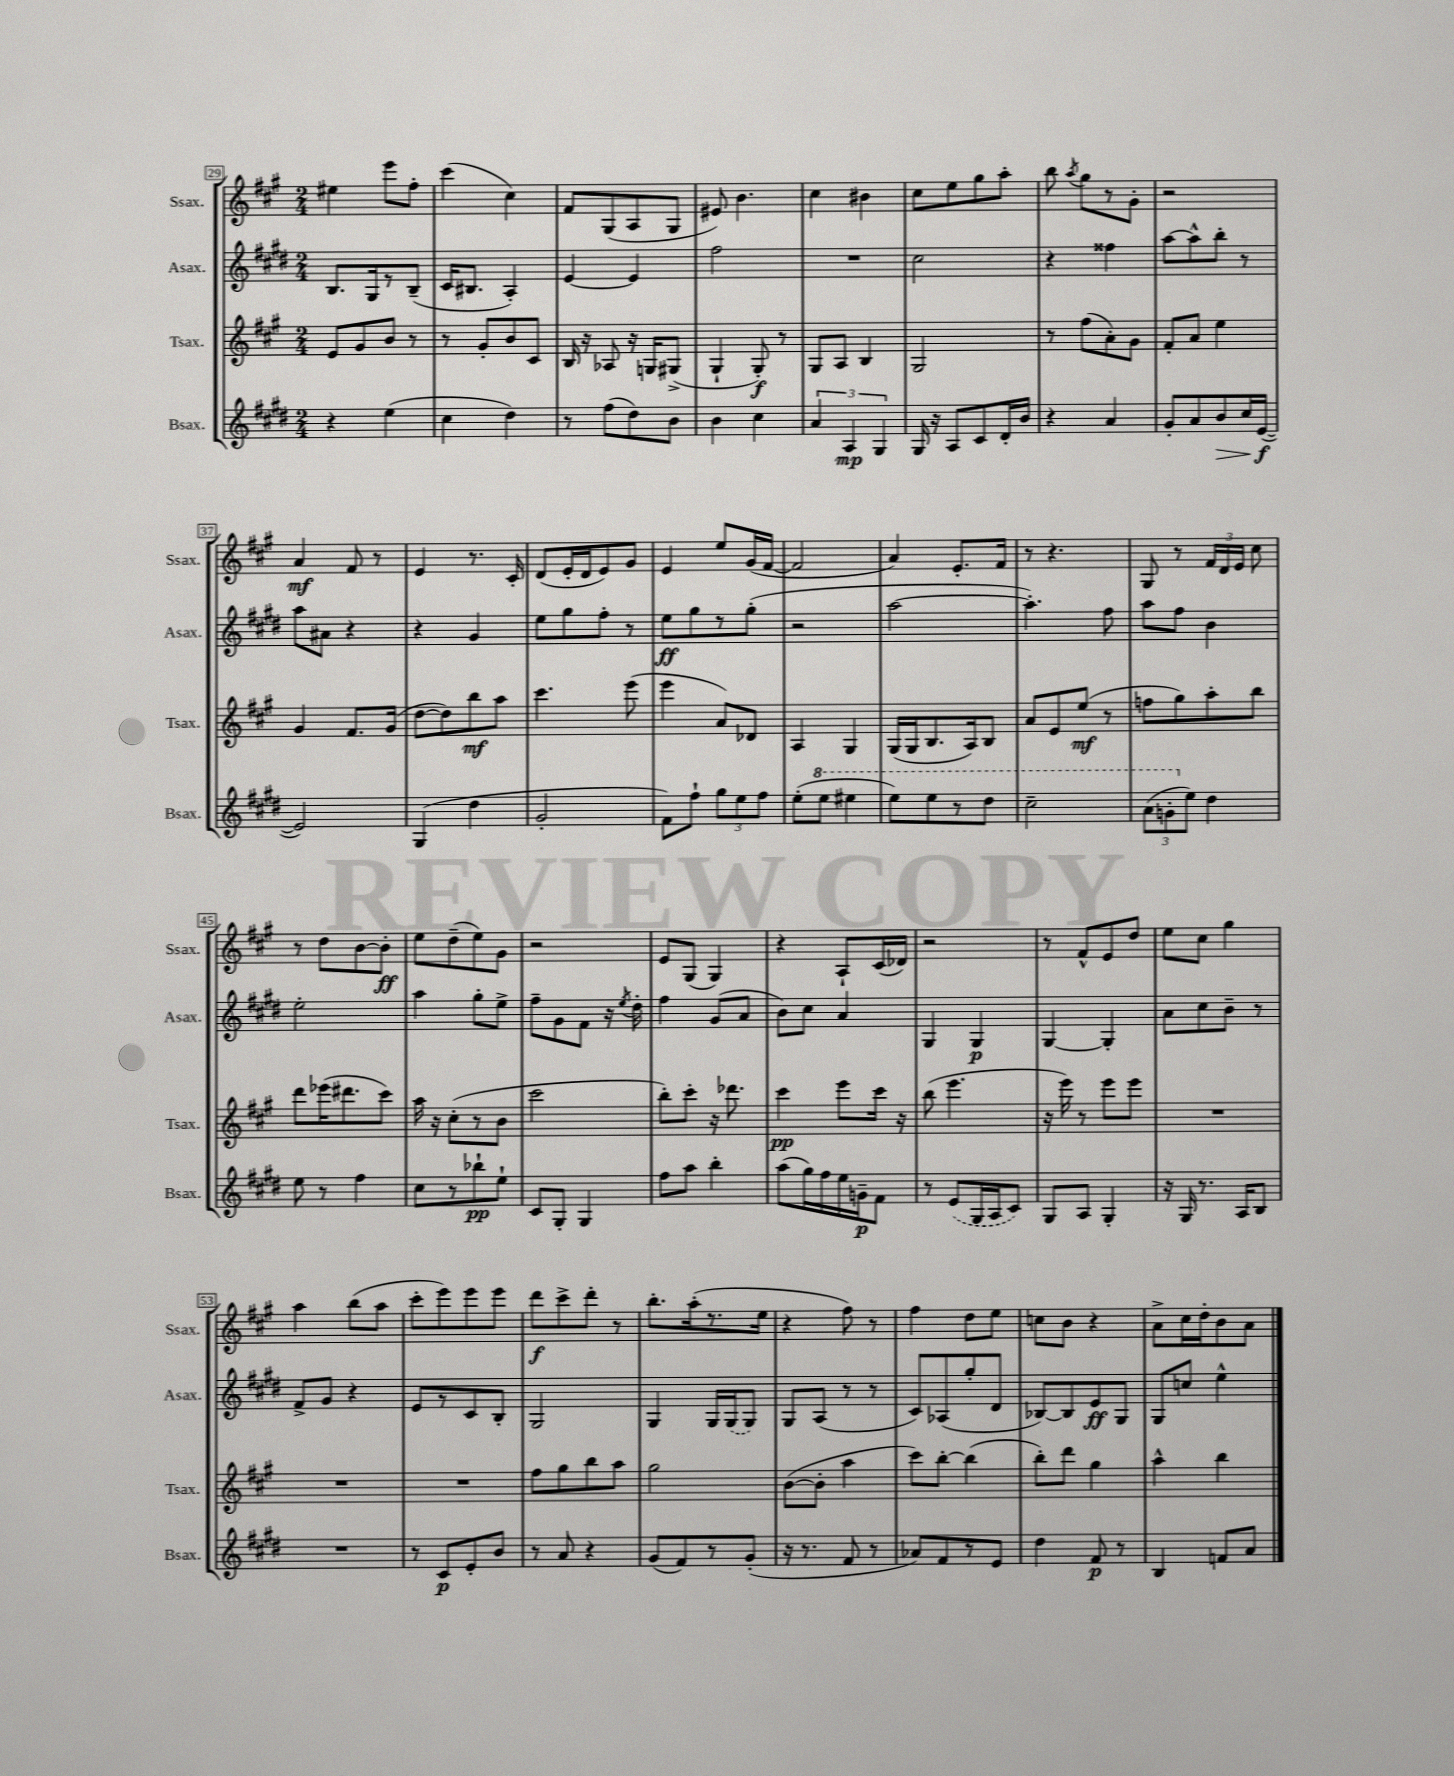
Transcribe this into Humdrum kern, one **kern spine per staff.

**kern	**kern	**kern	**kern
*staff4	*staff3	*staff2	*staff1
*clefG2	*clefG2	*clefG2	*clefG2
*k[f#c#g#d#]	*k[f#c#g#]	*k[f#c#g#d#]	*k[f#c#g#]
*M2/4	*M2/4	*M2/4	*M2/4
4r	8e	8.B	4ee#
.	8g#	.	.
.	.	16G#	.
(4ee	8b	8r	8eee
.	8r	(8B~	8ff#'
=	=	=	=
4cc#	8r	16c#	(4ccc#
.	.	8.B#	.
.	8g#'	.	.
4dd#)	8b	4A')	4cc#)
.	8c#	.	.
=	=	=	=
8r	16B	[4e	8f#
.	16r	.	.
(8ff#	8A-	.	(8G#
8dd#)	16r	4e]	8A
.	16G	.	.
8b	(8G#^	.	8G#
=	=	=	=
4b	4G#`	2ff#	8e#)
.	.	.	4.b
4cc#	8G#')	.	.
.	8r	.	.
=	=	=	=
6a	8G#	2r	4cc#
.	8A	.	.
6A	.	.	.
.	4B	.	4b#
6G#	.	.	.
=	=	=	=
16G#	2G#	2cc#	8cc#
16r	.	.	.
8A	.	.	8ee
8c#	.	.	8gg#
16d#'	.	.	8aa'
16b	.	.	.
=	=	=	=
4r	8r	4r	8bb
.	.	.	8qaa
.	(8ff#	.	8gg#
4a	8a')	4ff##	8r
.	8g#	.	8g#'
=	=	=	=
8g#'	8f#'	[8aa	2r
8a	8a	8aa^^]	.
8b	4ee	8bb'	.
16cc#	.	8r	.
([16e	.	.	.
=	=	=	=
2e])	4g#	8aa	4a
.	.	8a#	.
.	8.f#	4r	8f#
.	.	.	8r
.	(16g#	.	.
=	=	=	=
(4G#	[8dd	4r	4e
.	8dd])	.	.
4dd#	8bb	4g#	8.r
.	8aa	.	.
.	.	.	16c#'
=	=	=	=
2g#'	4.ccc#	8ee	(8d
.	.	8gg#	16e'
.	.	.	16d
.	.	8ff#'	8e)
.	(8eee	8r	8g#
=	=	=	=
8f#)	4eee	8ee	4e
8ff#`	.	8gg#	.
12gg#	8a)	8r	8ee
12ee	.	.	.
.	8d-	(8gg#'	(16g#
12ff#	.	.	.
.	.	.	[16f#
=	=	=	=
(8ee'	4A	2r	2f#]
8eee	.	.	.
4eee#	4G#	.	.
=	=	=	=
8eee)	(16G#	[2aa	4a)
.	16G#	.	.
8eee	8.B	.	.
8r	.	.	8.e'
.	16A)	.	.
8ddd#	8B	.	.
.	.	.	16f#
=	=	=	=
2ccc#~	8a	4.aa'])	8r
.	8e	.	4.r
.	(8ee	.	.
.	8r	8ff#	.
=	=	=	=
(12aa	8ff	8aa	8G#
12gg'	.	.	.
.	8gg#)	8ff#	8r
12ee)	.	.	.
4dd#	8aa'	4b	24f#
.	.	.	24d
.	.	.	24e
.	8bb	.	8cc#
=	=	=	=
8ee	8ddd	2ee'	8r
8r	(16eee-	.	8dd
.	8.ddd#	.	.
4ff#	.	.	[8b
.	8ccc#)	.	8b']
=	=	=	=
8cc#	16aa	4aa	8ee
.	16r	.	.
8r	(8cc#'	.	(8dd~
8bb-`	8r	8gg#'	8ee)
8ee`	8b	8ee^	8g#
=	=	=	=
8c#	2ccc#	8ff#~	2r
8G#'	.	8g#	.
4G#	.	8f#	.
.	.	16r	.
.	.	8qee	.
.	.	16dd#'	.
=	=	=	=
8ff#	8bb')	4ff#	8e
8aa	8ccc#'	.	(8G#
4bb'	16r	(8g#	4G#)
.	8.ddd-	.	.
.	.	8a	.
=	=	=	=
(8aa	4ccc#	8b)	4r
16gg#)	.	8cc#	.
16ff#	.	.	.
16ee	8eee	4a	8A`
16g~	.	.	.
8f#	16ccc#	.	(16c#
.	16r	.	16d-)
=	=	=	=
8r	(8bb	4G#	2r
(8e	4.eee	.	.
16G#	.	4G#	.
16A	.	.	.
8c#)	.	.	.
=	=	=	=
8G#	16r	[4G#	8r
.	16eee)	.	.
8A	8r	.	8f#^^
4G#'	8eee	4G#']	8e
.	8eee	.	8dd
=	=	=	=
16r	2r	8a	8ee
16G#	.	.	.
8.r	.	8cc#	8cc#
.	.	8b~	4gg#
16A	.	.	.
8B	.	8r	.
=	=	=	=
2r	2r	8f#^	4aa
.	.	8g#	.
.	.	4r	(8bb
.	.	.	8aa
=	=	=	=
8r	2r	8e	8ccc#'
8c#	.	8r	8eee)
8e'	.	8c#	8eee
8b	.	8B'	8eee
=	=	=	=
8r	8ff#	2G#	8ddd
8a	8gg#	.	8ccc#^
4r	8bb	.	8ddd'
.	8aa	.	8r
=	=	=	=
(8g#	2gg#	4G#	8.bb'
8f#)	.	.	.
.	.	.	(16aa'
8r	.	16G#	8.r
.	.	(16G#	.
(8g#'	.	8G#)	.
.	.	.	16ee
=	=	=	=
16r	([8b	8G#	4r
8.r	.	.	.
.	8b']	(8A	.
8f#	4aa	8r	8ff#)
8r	.	8r	8r
=	=	=	=
8a-)	8ccc#)	8c#)	4ff#
8f#	[8bb'	(8A-	.
8r	(4bb]	8gg#'	8dd
8e	.	8d#	8ee
=	=	=	=
4dd#	8bb')	[8B-)	8cc
.	8ddd	8B-]	8b
8f#	4gg#	8e	4r
8r	.	8G#	.
=	=	=	=
4B	4aa^^	8G#	8a^
.	.	8cc	16cc#
.	.	.	16dd'
8f	4bb	4ee^^	8b
8a	.	.	8a
==	==	==	==
*-	*-	*-	*-
